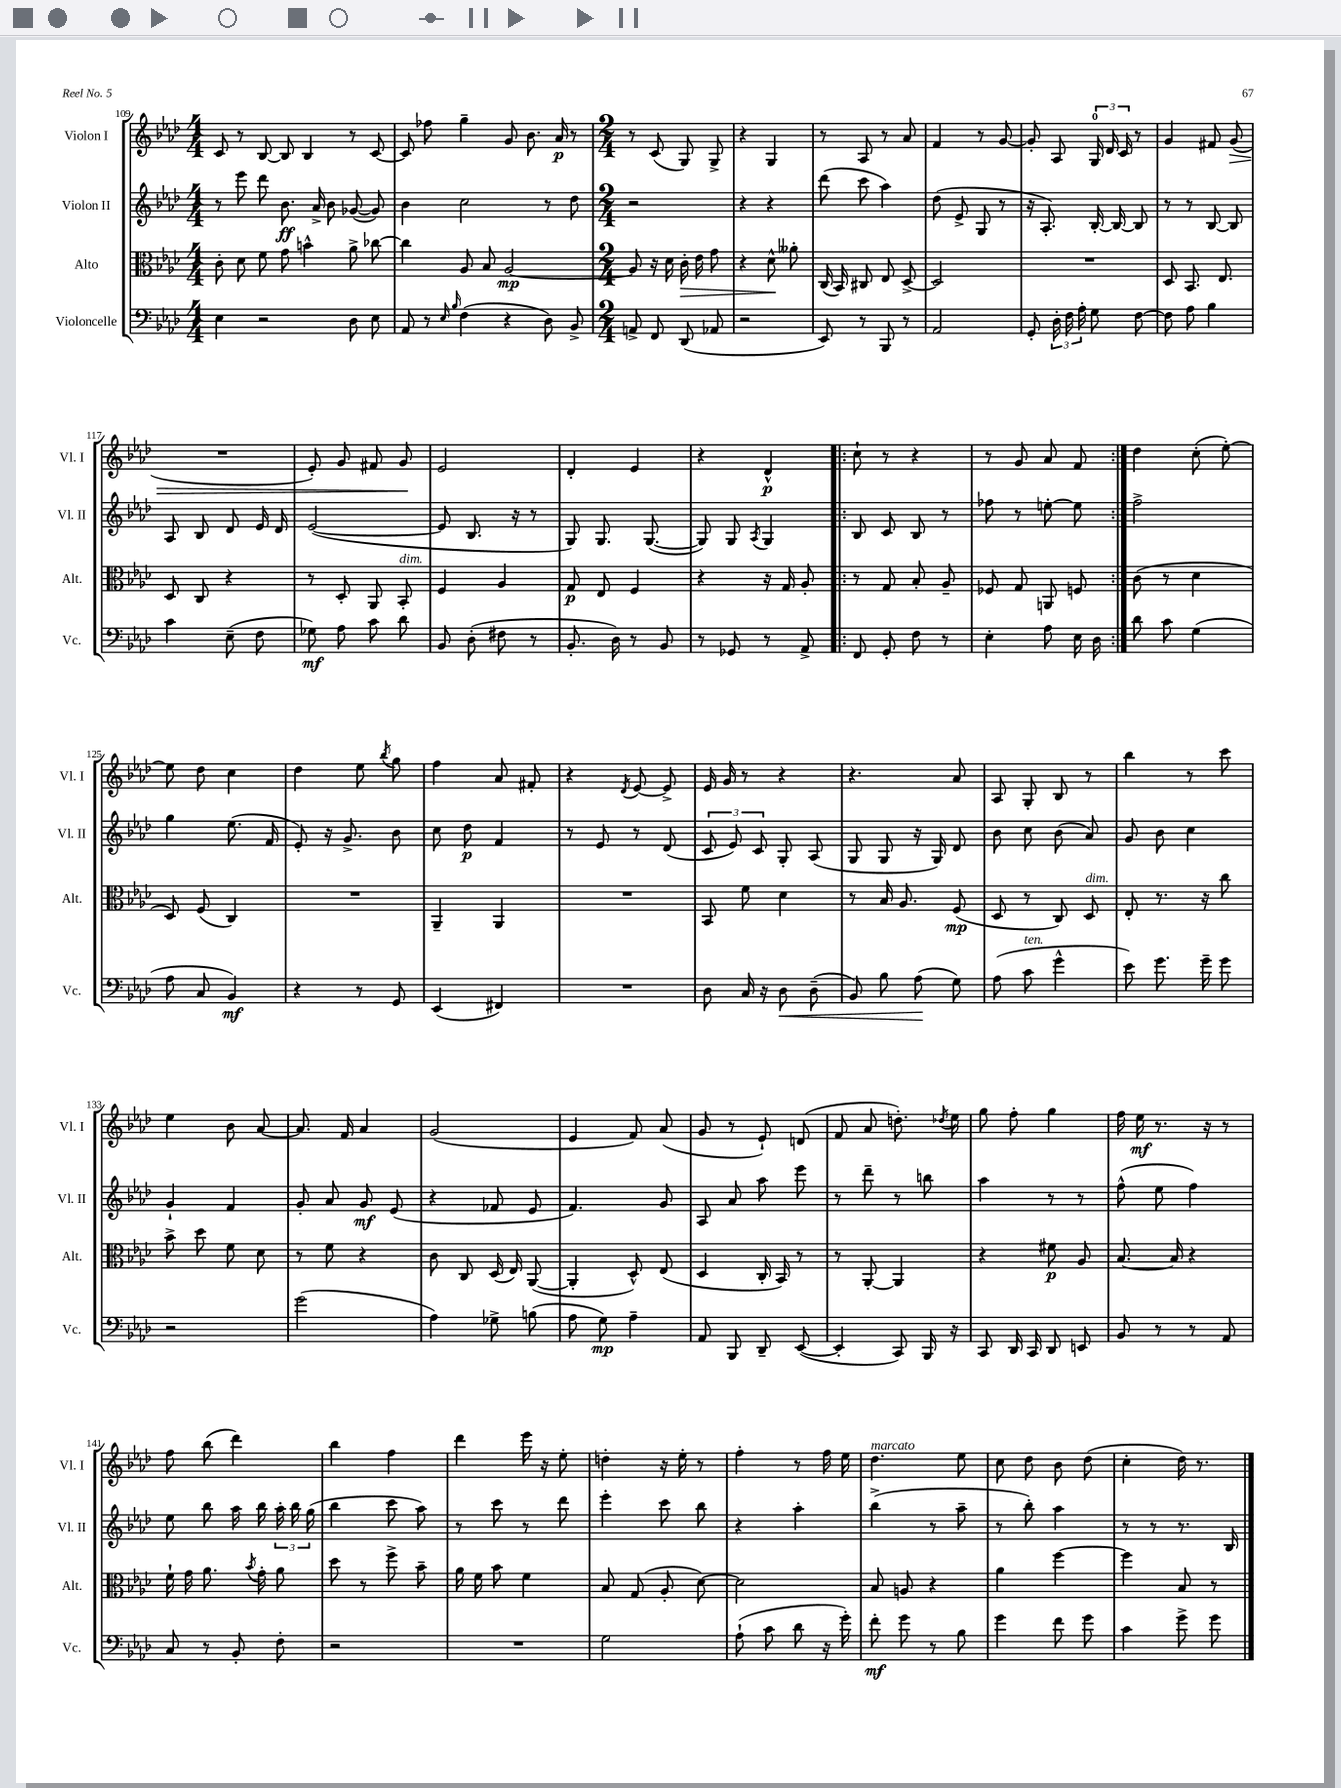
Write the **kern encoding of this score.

**kern	**kern	**kern	**kern
*staff4	*staff3	*staff2	*staff1
*clefF4	*clefC3	*clefG2	*clefG2
*k[b-e-a-d-]	*k[b-e-a-d-]	*k[b-e-a-d-]	*k[b-e-a-d-]
*M4/4	*M4/4	*M4/4	*M4/4
4E-	8c'	8r	8c
.	8d-	8eee-	8r
2r	8f	8ddd-	[8B-
.	8g	8.b-	8B-]
.	4b^^	.	4B-
.	.	16a-^	.
.	.	8b-	.
8D-	8a-^	([8g-	8r
8E-	[8cc-	8g-])	[8c
=	=	=	=
8AA-	4cc-]	4b-	8c]
8r	.	.	8ff-
16qqE-	.	.	.
16qqB-	.	.	.
(4F	8A-	2cc	4gg~
.	8B-	.	.
4r	[2A-	.	8g
.	.	.	8.b-
8D-)	.	8r	.
.	.	.	16a-
8BB-^	.	8dd-	8r
=	=	=	=
*M2/4	*M2/4	*M2/4	*M2/4
8AA^	8A-]	2r	8r
8FF	16r	.	(8c
.	16d-	.	.
(8DD-	16c'	.	8G)
.	16e-	.	.
8AA-	8g	.	8G^
=	=	=	=
2r	4r	4r	4r
.	8d-^^	4r	4G
.	8a--'	.	.
=	=	=	=
8EE-)	(16C	(8ddd-	8r
.	16BB-)	.	.
8r	8C#	8ccc	8A-
8BBB-	8E-	4aa-)	8r
8r	[8D-^	.	8a-
=	=	=	=
2AA-	2D-]	(8dd-	4f
.	.	8e-^	.
.	.	8G	8r
.	.	8r	[8g
=	=	=	=
8GG'	2r	16r	8g']
.	.	8.A-')	.
24D-'	.	.	8A-
24F	.	.	.
24A-'	.	.	.
8G	.	[16B-'	24G
.	.	.	24d-
.	.	16B-_	.
.	.	.	24c
[8F	.	8B-]	8r
=	=	=	=
8F]	8D-	8r	4g
8A-	8.BB-	8r	.
4B-	.	[8B-	8f#
.	8.E-	.	.
.	.	8B-]	(8g
=	=	=	=
4c	8D-	8A-	2r
.	8C	8B-	.
(8E-~	4r	8d-	.
8F	.	16e-	.
.	.	16d-	.
=	=	=	=
8G-)	8r	([2e-	8e-')
8A-	8D-'	.	8g
8c	8AA-	.	8f#
8d-	8BB-'	.	8g
=	=	=	=
8BB-	4F	8e-]	2e-
(8D-'	.	8.B-	.
8F#	4A-	.	.
.	.	16r	.
8r	.	8r	.
=	=	=	=
8.BB-'	8G	8G)	4d-'
.	8E-	8.G	.
16D-)	.	.	.
8r	4F	.	4e-
.	.	([8.G	.
8BB-	.	.	.
=	=	=	=
8r	4r	8G])	4r
8GG-	.	8G	.
.	.	8qA-	.
8r	16r	4G	4d-^^
.	16G	.	.
8AA-^	8A-'	.	.
=!|:	=!|:	=!|:	=!|:
8FF	8r	8B-	8cc`
8GG'	8G	8c	8r
8F	8B-'	8B-	4r
8r	8A-~	8r	.
=	=	=	=
4E-'	8F-	8ff-	8r
.	8G	8r	8g
8A-	8AA	[8ee'	8a-
16E-	8F	8ee]	8f
16D-	.	.	.
=:|!	=:|!	=:|!	=:|!
8d-	(8c	2ff^	4dd-
8c	8r	.	.
(4G	4d-	.	(8cc'
.	.	.	[8ee-')
=	=	=	=
8A-	8D-)	4gg	8ee-]
8C	(8F	.	8dd-
4BB-)	4C)	(8.ee-	4cc
.	.	16f	.
=	=	=	=
4r	2r	8e-')	4dd-
.	.	16r	.
.	.	8.g^	.
8r	.	.	8ee-
.	.	.	8qbb-
8GG	.	8b-	8gg
=	=	=	=
(4EE-	4AA-~	8cc	4ff
.	.	8dd-	.
4FF#)	4AA-	4f	8a-
.	.	.	8f#'
=	=	=	=
2r	2r	8r	4r
.	.	8e-	.
.	.	.	8qd-
.	.	8r	[8e-
.	.	(8d-	8e-^]
=	=	=	=
8D-	8BB-	12c	16e-
.	.	.	16g
.	.	12e-)	.
16C	8f	.	8r
.	.	12c	.
16r	.	.	.
8D-	4d-	8G'	4r
(8D-~	.	(8A-	.
=	=	=	=
8BB-)	8r	8G	4.r
8B-	16B-	8G	.
.	8.A-	.	.
(8A-	.	16r	.
.	.	16G)	.
8G)	(8F	8d-	8a-
=	=	=	=
(8A-	8D-	8b-	8A-
8c	8r	8cc	8G'
4g^^	8C)	(8b-	8B-
.	8D-	8a-)	8r
=	=	=	=
8e-)	8E-'	8g	4bb-
8.g	8.r	8b-	.
.	.	4cc	8r
16g~	16r	.	.
8g	8cc	.	8ccc
=	=	=	=
2r	8b-^	4g`	4ee-
.	8dd-	.	.
.	8f	4f	8b-
.	8d-	.	[8a-
=	=	=	=
(2g	8r	8g'	8.a-]
.	8f	8a-	.
.	.	.	16f
.	4r	8g	4a-
.	.	(8e-	.
=	=	=	=
4A-)	8c	4r	(2g
.	8C	.	.
8G-^	(16D-	8f-	.
.	16E-)	.	.
(8B	([8AA-	8e-	.
=	=	=	=
8A-	4AA-']	4.f)	4e-
8G)	.	.	.
4A-~	8D-^^)	.	8f)
.	(8E-	8g	(8a-
=	=	=	=
8AA-	4D-	8A-	8g
8BBB-	.	8a-	8r
8DD-~	16C'	8aa-	8e-`)
.	16BB-)	.	.
([8EE-	8r	8eee-	(8d
=	=	=	=
4EE-']	8r	8r	8f
.	[8AA-'	8ddd-~	8a-
8CC)	4AA-]	8r	8.dd')
16BBB-	.	8bb	.
.	.	.	8qdd-
16r	.	.	16ee-
=	=	=	=
8CC	4r	4aa-	8gg
16DD-	.	.	8ff'
16CC	.	.	.
8DD-	8f#	8r	4gg
8EE	8A-	8r	.
=	=	=	=
8BB-	[8.B-	(8ff^^	16ff
.	.	.	16ee-
8r	.	8ee-	8.r
.	16B-]	.	.
8r	4r	4ff)	.
.	.	.	16r
8AA-	.	.	8r
=	=	=	=
8C	16f`	8ee-	8ff
.	16g	.	.
8r	8.a-	8bb-	(8bb-
8BB-'	.	16aa-	4ddd-)
.	8qb-	.	.
.	16g'	16bb-	.
8F'	8a-	24aa-'	.
.	.	24bb-	.
.	.	(24gg	.
=	=	=	=
2r	8dd-	4bb-	4bb-
.	8r	.	.
.	8ff^	8ccc	4ff
.	8b-~	8aa-)	.
=	=	=	=
2r	16a-	8r	4ddd-
.	16f	.	.
.	8b-	8ccc	.
.	4f	8r	16eee-
.	.	.	16r
.	.	8ddd-	8ee-'
=	=	=	=
2G	8B-	4eee-'	4dd'
.	(8G	.	.
.	8A-'	8ccc	16r
.	.	.	16ee-'
.	[8d-)	8bb-	8r
=	=	=	=
(8A-`	2d-]	4r	4ff'
8c	.	.	.
8d-	.	4aa-'	8r
16r	.	.	16ff
16g')	.	.	16ee-
=	=	=	=
8f'	8B-	(4bb-^	4.dd-
8g	8A	.	.
8r	4r	8r	.
8B-	.	8aa-~	8ee-
=	=	=	=
4g	4a-	8r	8cc
.	.	8bb-')	8dd-
8f	[4ff	4aa-	8b-
8g	.	.	(8dd-
=	=	=	=
4c	4ff]	8r	4cc'
.	.	8r	.
8g^	8B-	8.r	16dd-)
.	.	.	8.r
8g	8r	.	.
.	.	16B-	.
==	==	==	==
*-	*-	*-	*-
